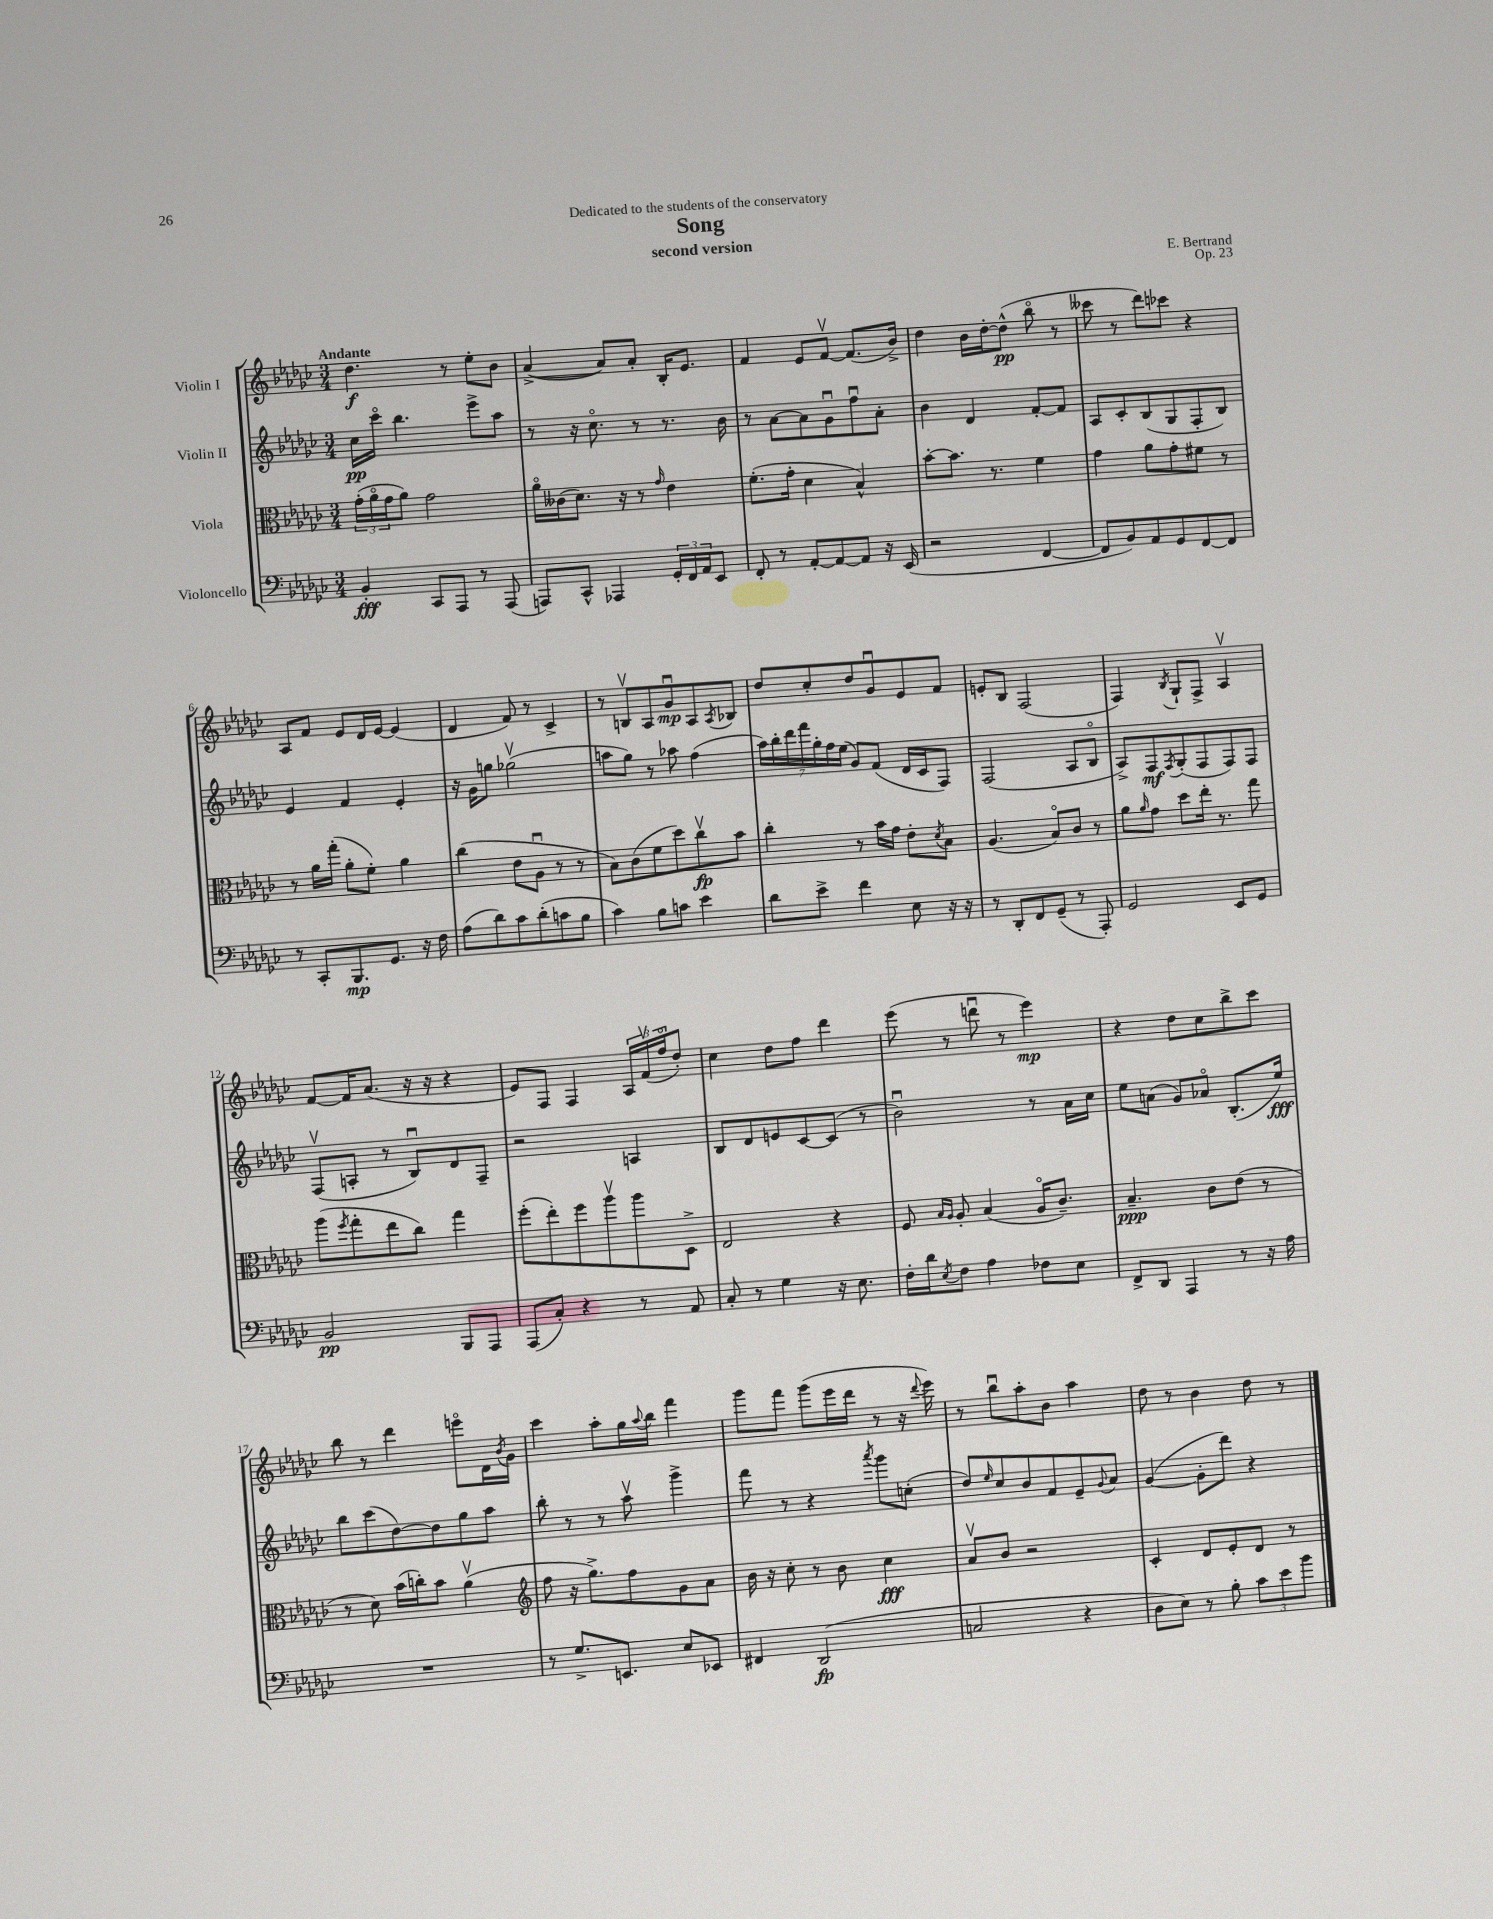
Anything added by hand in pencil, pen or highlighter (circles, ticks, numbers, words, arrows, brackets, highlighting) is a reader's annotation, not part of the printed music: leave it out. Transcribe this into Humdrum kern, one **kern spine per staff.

**kern	**kern	**kern	**kern
*staff4	*staff3	*staff2	*staff1
*clefF4	*clefC3	*clefG2	*clefG2
*k[b-e-a-d-g-c-]	*k[b-e-a-d-g-c-]	*k[b-e-a-d-g-c-]	*k[b-e-a-d-g-c-]
*M3/4	*M3/4	*M3/4	*M3/4
4BB-'	(24g-'	16cc-	4.dd-
.	24a-o	.	.
.	.	16ccc-o	.
.	24g-	.	.
.	8a-)	4.bb-	.
8CC-	2g-	.	.
8AAA-	.	.	8r
8r	.	8eee-^	8ee-'
(8AAA-	.	8aa-	8b-
=	=	=	=
8AAA)	16a-o	8r	([4a-^
.	(16c--	.	.
8CC-^^	8.d-)	16r	.
.	.	8.cc-o	.
4AAA-	.	.	8a-])
.	16r	.	.
.	8r	8r	8a-'
.	16qqg-	.	.
24GG-'	4e-	8.r	16B-'
24FF	.	.	.
.	.	.	8.e-
24AA-	.	.	.
8EE-	.	.	.
.	.	16b-	.
=	=	=	=
8FF'	(8.f'	8r	4f
8r	.	[8a-	.
.	16g-'	.	.
[8AA-'	4d-	8a-]	8e-
8AA-_	.	8g-u	[8fv
8AA-]	4B-^^)	8ffu	(8.f]
16r	.	8a-'	.
(16EE-	.	.	16b-^)
=	=	=	=
2r	[8b-'	4b-	4dd-
.	8.b-]	.	.
.	.	4d-	16b-
.	8.r	.	[16dd-'
.	.	.	(8dd-^^]
[4FF	4f	[8f'	8bb-o
.	.	8f]	8r
=	=	=	=
8FF]	4g-	8A-	8ccc--
8BB-)	.	8c-'	8r
8AA-	8a-	(8B-	8ddd-)
8GG-	8g-'	8G-	8ccc-
[8FF	8f#	8F'	4r
8FF]	8r	8B-)	.
=	=	=	=
8r	8r	4e-	8A-
8CC-'	16a-	.	8f
.	(16gg-'	.	.
8.BBB-	8a-'	4f	8e-
.	8f')	.	16d-
8.GG-	.	.	[16e-
.	4a-	4e-'	(4e-]
16r	.	.	.
16F	.	.	.
=	=	=	=
(8A-	(4cc-	16r	4d-
.	.	16g-	.
8d-)	.	8gg	.
8c-	8e-	(2gg-v	8f)
(8d-'	8A-u	.	8r
8c	8r	.	4c-^
8B-	8r	.	.
=	=	=	=
4c-)	8B-)	8aa	8r
.	(8c-	8gg-)	8Bv
8B-	8f	8r	8A-
8c	8dd-)	8aa-	8g-u
4e-	8cc-v	(4ff	8A-
.	.	.	8qA-
.	8b-	.	8B-
=	=	=	=
8d-	4cc-'	28aa-)	8dd-
.	.	28bb-'	.
.	.	28ddd-	.
.	.	28fff	.
8e-^	.	.	8cc-'
.	.	28gg-'	.
.	.	28ff	.
.	.	(28ee-	.
4f	8r	8g-)	8dd-
.	16b-	(8f	8g-u
.	16g-	.	.
8E-	8e-'	16d-	8e-
.	.	16c-	.
.	8qd-	.	.
16r	8B-	8F)	8f
16r	.	.	.
=	=	=	=
8r	(4.A-	(2F	8e'
8DD-'	.	.	8B-
8FF	.	.	(2F
(8GG-~	8B-o)	.	.
8r	8c-	8A-	.
8AAA-')	8r	8B-o	.
=	=	=	=
2GG-	8a-	8A-^)	4F)
.	16qqa-	.	.
.	8g-	8F	.
.	.	8qF	8qB-
.	8dd-	(8G-'	8G-`
.	16ee-'	8F	8F^
.	8.r	.	.
8EE-	.	8F)	4A-v
8GG-	8gg-	8F	.
=	=	=	=
2BB-	(8aa-	(8Fv	[8f
.	8qff	.	.
.	8gg-'	8A'	16f]
.	.	.	(8.a-
.	8ee-	8r	.
.	8cc-)	8B-u)	16r
.	.	.	16r
8BBB-	4gg-	8d-	4r
8AAA-	.	8F~	.
=	=	=	=
(8AAA-	(8ff'	2r	8e-)
8C-')	8ee-')	.	8F
4r	8ff	.	4F
.	8aa-v	.	.
8r	8aa-	4A	24A-
.	.	.	(24fv
.	.	.	24ffo
8AA-	8D-^	.	8dd-')
=	=	=	=
8C-'	2E-	8B-	4cc-
8r	.	8d-	.
4G-	.	8e	8dd-
.	.	[8c-	8ff
16r	4r	(8c-]	4ddd-
8.E-	.	.	.
.	.	8r	.
=	=	=	=
16F'	8F	2b-u)	(8eee-
16d-	.	.	.
.	16qqB-	.	.
8qE-	16qqA-	.	.
8F	8A-'	.	8r
4A-	(4B-	.	8dddu
.	.	.	8r
8F-	16A-o	8r	4eee-)
.	8.c-~)	.	.
8E-	.	16a-	.
.	.	16cc-	.
=	=	=	=
8FF^	4.B-~	8ee-	4r
8DD-	.	(8a	.
4AAA-	.	8g-)	8dd-
.	8c-	8a-o	8cc-
8r	(8e-	(8.B-'	8bb-^
16r	8r	.	8ccc-
16A-	.	16ee-)	.
=	=	=	=
2.r	8r	8bb-	8bb-
.	8d-)	(8ccc-	8r
.	(16b-	[8dd-)	4ddd-
.	16cc')	.	.
.	8b-	8dd-]	.
.	(4a-v	8gg-	8eeeo
.	.	8aa-	16d-
.	.	.	8qb-
.	.	.	16g-
=	=	=	=
*	*clefG2	*	*
8r	8ff	8bb-'	4ccc-
8.G-^	16r	8r	.
.	8.gg-^)	.	.
.	.	8r	8aa-'
8.EE	.	.	.
.	8ff	8aa-v	16gg-
.	.	.	8qqaa-
.	.	.	16bb-
8E-	8g-	4ggg-^	4fff
8EE-	8a-	.	.
=	=	=	=
4FF#	16b-	8fff	8ggg-
.	16r	.	.
.	8cc-'	8r	8fff
(2DD-	8r	4r	(8ggg-
.	8b-	.	16eee-
.	.	.	16ddd-
.	.	8qaaa-	.
.	4cc-	8ggg-	8r
.	.	(8cc'	16r
.	.	.	8qqddd-
.	.	.	16eee-)
=	=	=	=
2C	8a-v	8dd-)	8r
.	.	16qqee-	.
.	8b-	8cc-	8bb-u
.	2r	8b-	8aa-'
.	.	8f	8b-
4r	.	8e-~	4aa-
.	.	8qqg-	.
.	.	8a-	.
=	=	=	=
8D-	4c-'	([4g-	8dd-
8E-)	.	.	8r
8r	8d-	8g-']	4b-
8B-'	8e-'	8ddd-)	.
12c-	8d-	4r	8dd-
12e-	.	.	.
.	8r	.	8r
12b-	.	.	.
==	==	==	==
*-	*-	*-	*-
